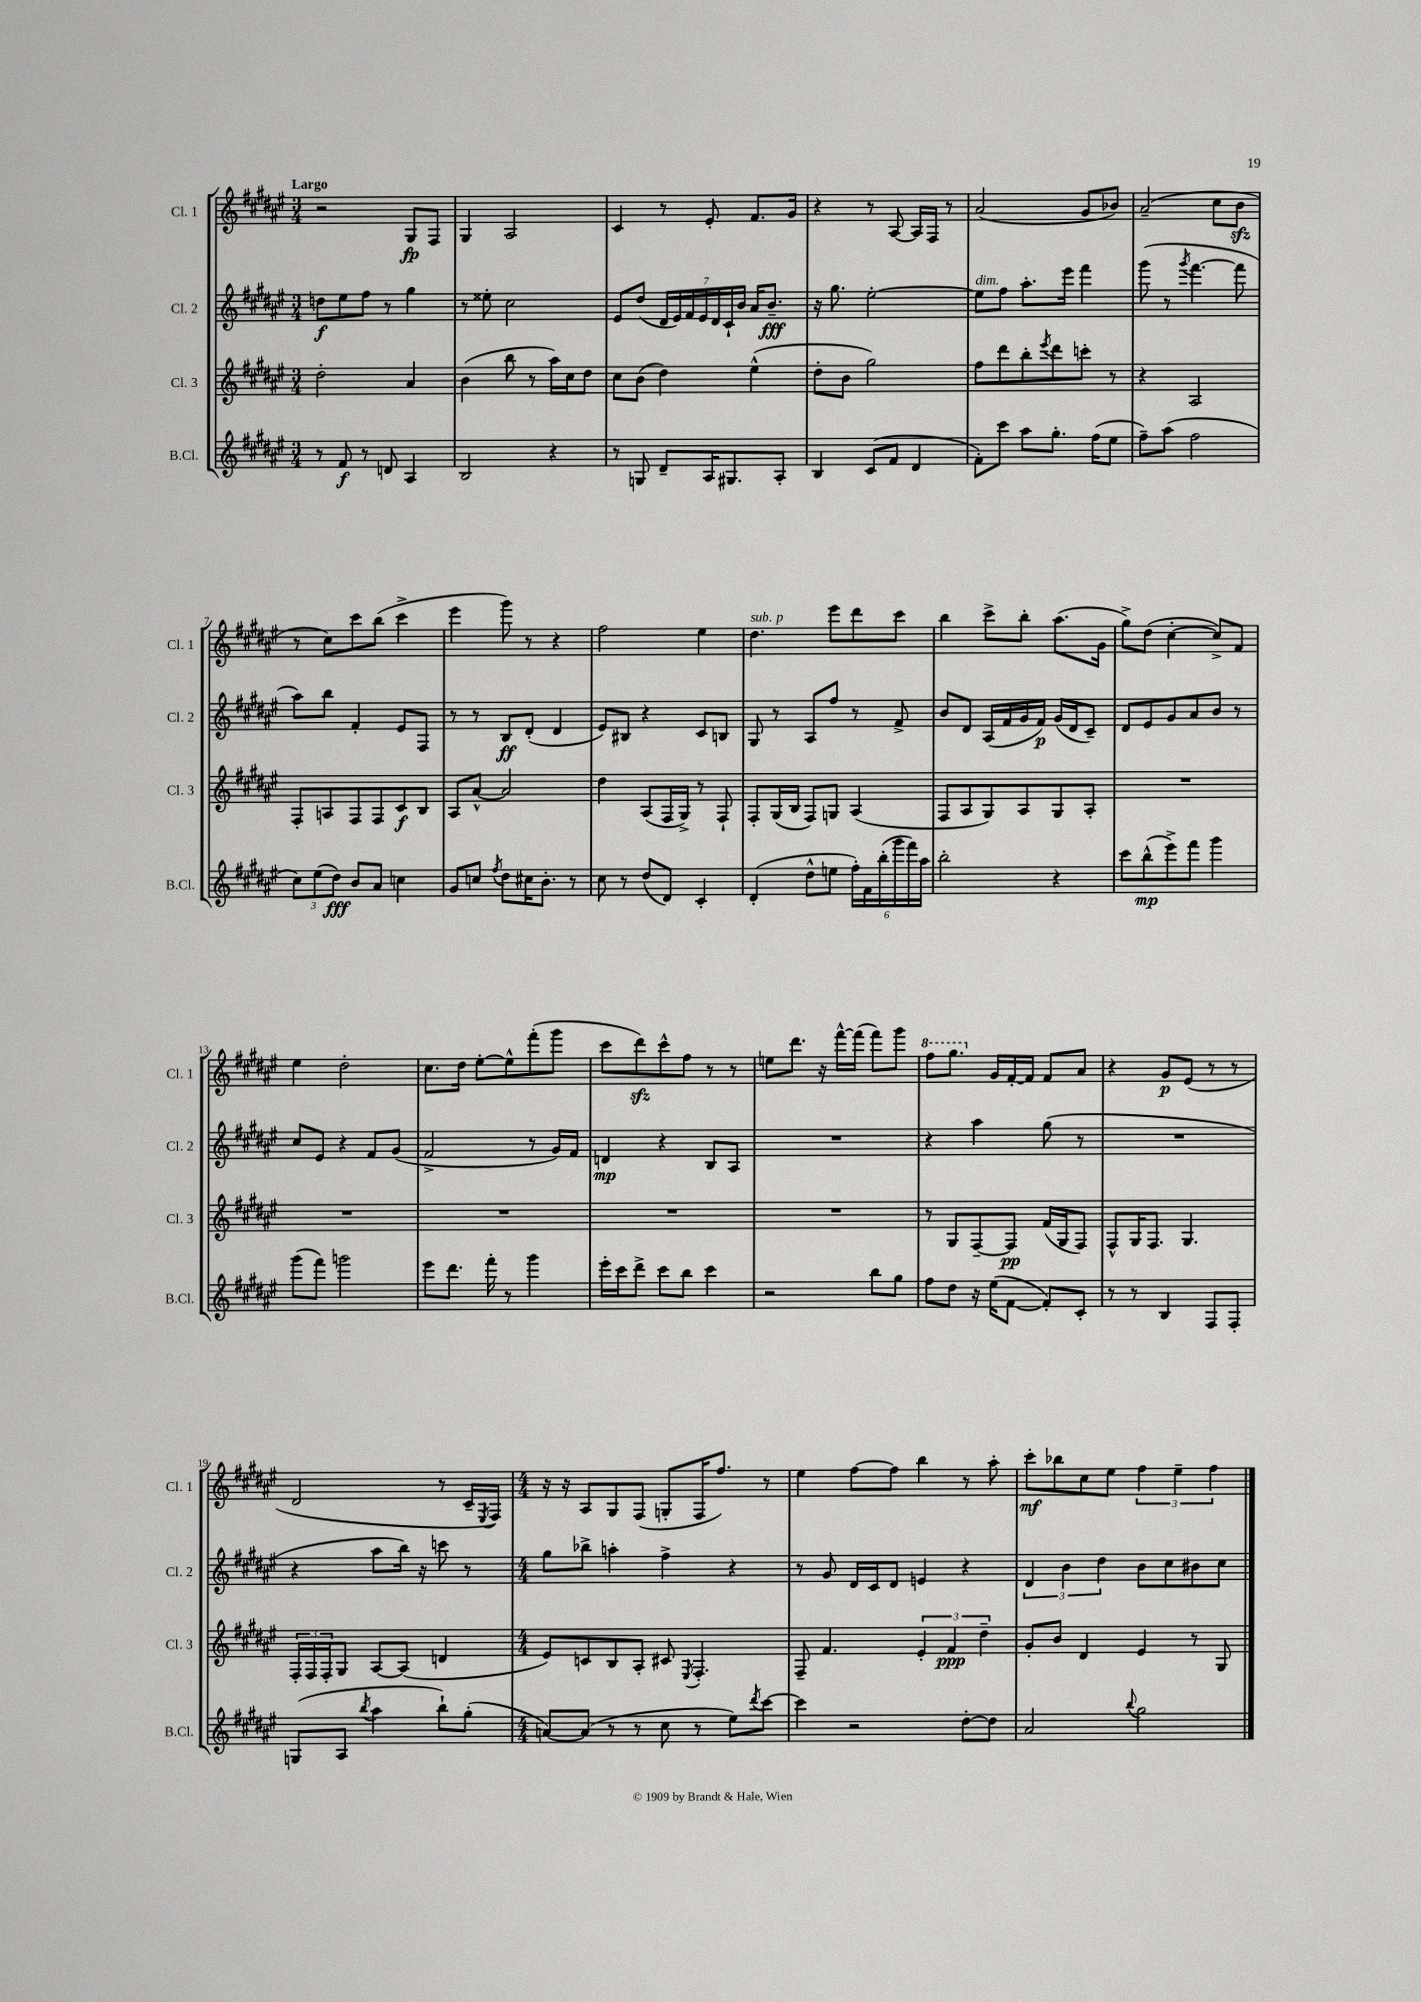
<<
\new StaffGroup <<
\new Staff = "s0" \with { instrumentName = "Cl. 1" shortInstrumentName = "Cl. 1" } {
    \clef treble \key fis \major \numericTimeSignature \time 3/4 \tempo "Largo"
    r2 gis8\fp fis8 |
    gis4 ais2 |
    cis'4 r8 eis'8-. fis'8. gis'16 |
    r4 r8 ais8~ ais16 fis16 r8 |
    ais'2( gis'8 bes'8) |
    ais'2--( cis''8 b'8\sfz |
    r8 cis''8) cis'''8 b''8( cis'''4-> |
    eis'''4 gis'''8) r8 r4 |
    fis''2 eis''4 |
    dis''4.^\markup { \italic "sub. p" } eis'''8 dis'''8 cis'''8 |
    b''4 cis'''8-> b''8-. ais''8.( gis'16 |
    gis''8->) dis''8( cis''4~-. cis''8->) fis'8 |
    eis''4 dis''2-. |
    cis''8. dis''16 eis''8~-. eis''8-^ fis'''8-.( gis'''8 |
    cis'''8 dis'''8\sfz) cis'''8-^ fis''8 r8 r8 |
    e''8 dis'''8. r16 fis'''16~-^ fis'''16( fis'''8) gis'''8 |
    \ottava #1 fis'''8 gis'''8. \ottava #0 gis'16 fis'16~-. fis'16 fis'8 ais'8 |
    r4 gis'8\p eis'8( r8 r8 |
    dis'2 r8 cis'16-- \acciaccatura { eis8 } fis16) |
    \numericTimeSignature \time 4/4 r16 r16 ais8 gis8 fis8( g8-. fis16 fis''8.) r8 |
    eis''4 fis''8~ fis''8 b''4 r8 ais''8-. |
    cis'''8-.\mf bes''8 cis''8 eis''8 \tuplet 3/2 { fis''4 eis''4-- fis''4 } \bar "|." |
}
\new Staff = "s1" \with { instrumentName = "Cl. 2" shortInstrumentName = "Cl. 2" } {
    \clef treble \key fis \major \numericTimeSignature \time 3/4
    d''8\f eis''8 fis''8 r8 gis''4 |
    r8 eisis''8-. cis''2 |
    eis'8 dis''8( \tuplet 7/4 { dis'16 eis'16) fis'16 eis'16 dis'16 cis'16-! b'16 } ais'16 b'8.--\fff |
    r16 gis''8. eis''2~-. |
    eis''8^\markup { \italic "dim." } fis''8 ais''8.-. eis'''16 fis'''4 |
    gis'''8( r8 \acciaccatura { gis'''8 } fis'''4.~ fis'''8 |
    ais''8) b''8 fis'4-. eis'8 fis8 |
    r8 r8 b8\ff dis'8-.( dis'4 |
    eis'8) bis8 r4 cis'8 b8 |
    gis8 r8 ais8 fis''8 r8 fis'8-> |
    b'8 dis'8 ais16( fis'16 gis'16 fis'16\p) gis'16( dis'16 cis'8--) |
    dis'8 eis'8 gis'8 ais'8 b'8 r8 |
    cis''8 eis'8 r4 fis'8 gis'8( |
    fis'2-> r8 gis'16) fis'16 |
    d'4\mp r4 b8 ais8 |
    R2. |
    r4 ais''4 gis''8( r8 |
    R2. |
    r4 ais''8 b''16) r16 c'''8 r8 |
    \numericTimeSignature \time 4/4 gis''8 bes''8-> a''4-. fis''4-> r4 |
    r8 gis'8 dis'16 cis'16 dis'8 e'4 r4 |
    \tuplet 3/2 { dis'4 b'4 dis''4 } b'8 cis''8 bis'8 cis''8 \bar "|." |
}
\new Staff = "s2" \with { instrumentName = "Cl. 3" shortInstrumentName = "Cl. 3" } {
    \clef treble \key fis \major \numericTimeSignature \time 3/4
    dis''2-. ais'4 |
    b'4( b''8 r8 ais''16) cis''16 dis''8 |
    cis''8 b'8( dis''4) eis''4-^( |
    dis''8-. b'8 gis''2) |
    fis''8 dis'''8 b''8-. \acciaccatura { eis'''8 } dis'''8 c'''8-. r8 |
    r4 ais2 |
    fis8-. a8 fis8 fis8 cis'8\f b8 |
    ais8 ais'8~-^ ais'2 |
    dis''4 ais8( fis16 gis16->) r8 fis8-! |
    fis8-. gis16( b16 fis8) g8 ais4( |
    fis8 ais8 gis8) ais8 gis8 ais8-. |
    R2. |
    R2. |
    R2. |
    R2. |
    R2. |
    r8 gis8 fis8~-- fis8\pp fis'16( gis16 fis8) |
    fis8-^ gis16 fis8. gis4. |
    \tuplet 3/2 { fis16-. fis16 fis16-. } gis8 ais8~ ais8( d'4 |
    \numericTimeSignature \time 4/4 eis'8) c'8 b8 ais8-. cis'8 \acciaccatura { eis8 } fis4.-. |
    fis8-- fis'4. \tuplet 3/2 { eis'4-. fis'4\ppp dis''4-- } |
    gis'8-. b'8 dis'4 eis'4 r8 gis8 \bar "|." |
}
\new Staff = "s3" \with { instrumentName = "B.Cl." shortInstrumentName = "B.Cl." } {
    \clef treble \key fis \major \numericTimeSignature \time 3/4
    r8 fis'8\f r8 d'8 ais4 |
    b2 r4 |
    r8 g8 dis'8-- ais16 gis8. ais8-. |
    b4 cis'8( fis'8 dis'4 |
    fis'8-.) cis'''8 ais''8 gis''8.-. fis''16( eis''8 |
    fis''8--) ais''8( fis''2 |
    \tuplet 3/2 { cis''8) eis''8( dis''8\fff) } b'8 ais'8 c''4 |
    gis'8 c''8 \acciaccatura { fis''8 } dis''8 cis''16 b'8.-. r8 |
    cis''8 r8 dis''8( dis'8) cis'4-. |
    dis'4-.( dis''8-^ e''8 \tuplet 6/4 { fis''16-.) fis'16 b''16-.( gis'''16 fis'''16) ais''16 } |
    b''2-. r4 |
    cis'''8 b''8-^\mp( eis'''8->) fis'''8 gis'''4 |
    gis'''8( fis'''8) g'''2 |
    eis'''8 dis'''8. fis'''16-. r8 gis'''4 |
    eis'''16-. cis'''16 dis'''8-> cis'''8 b''8 cis'''4 |
    r2 b''8 gis''8 |
    fis''8 dis''8 r16 eis''16( fis'8~ fis'8-.) cis'8-. |
    r8 r8 b4 fis8 fis8-. |
    g8( ais8 \acciaccatura { b''8 } ais''4 b''8-!) gis''8-.( |
    \numericTimeSignature \time 4/4 a'8~) a'8( r8 r8 cis''8 r8 eis''8) \acciaccatura { dis'''8 } cis'''8~ |
    cis'''4 r2 dis''8~-. dis''8 |
    ais'2 \appoggiatura { b''8 } gis''2 \bar "|." |
}
>>
>>
